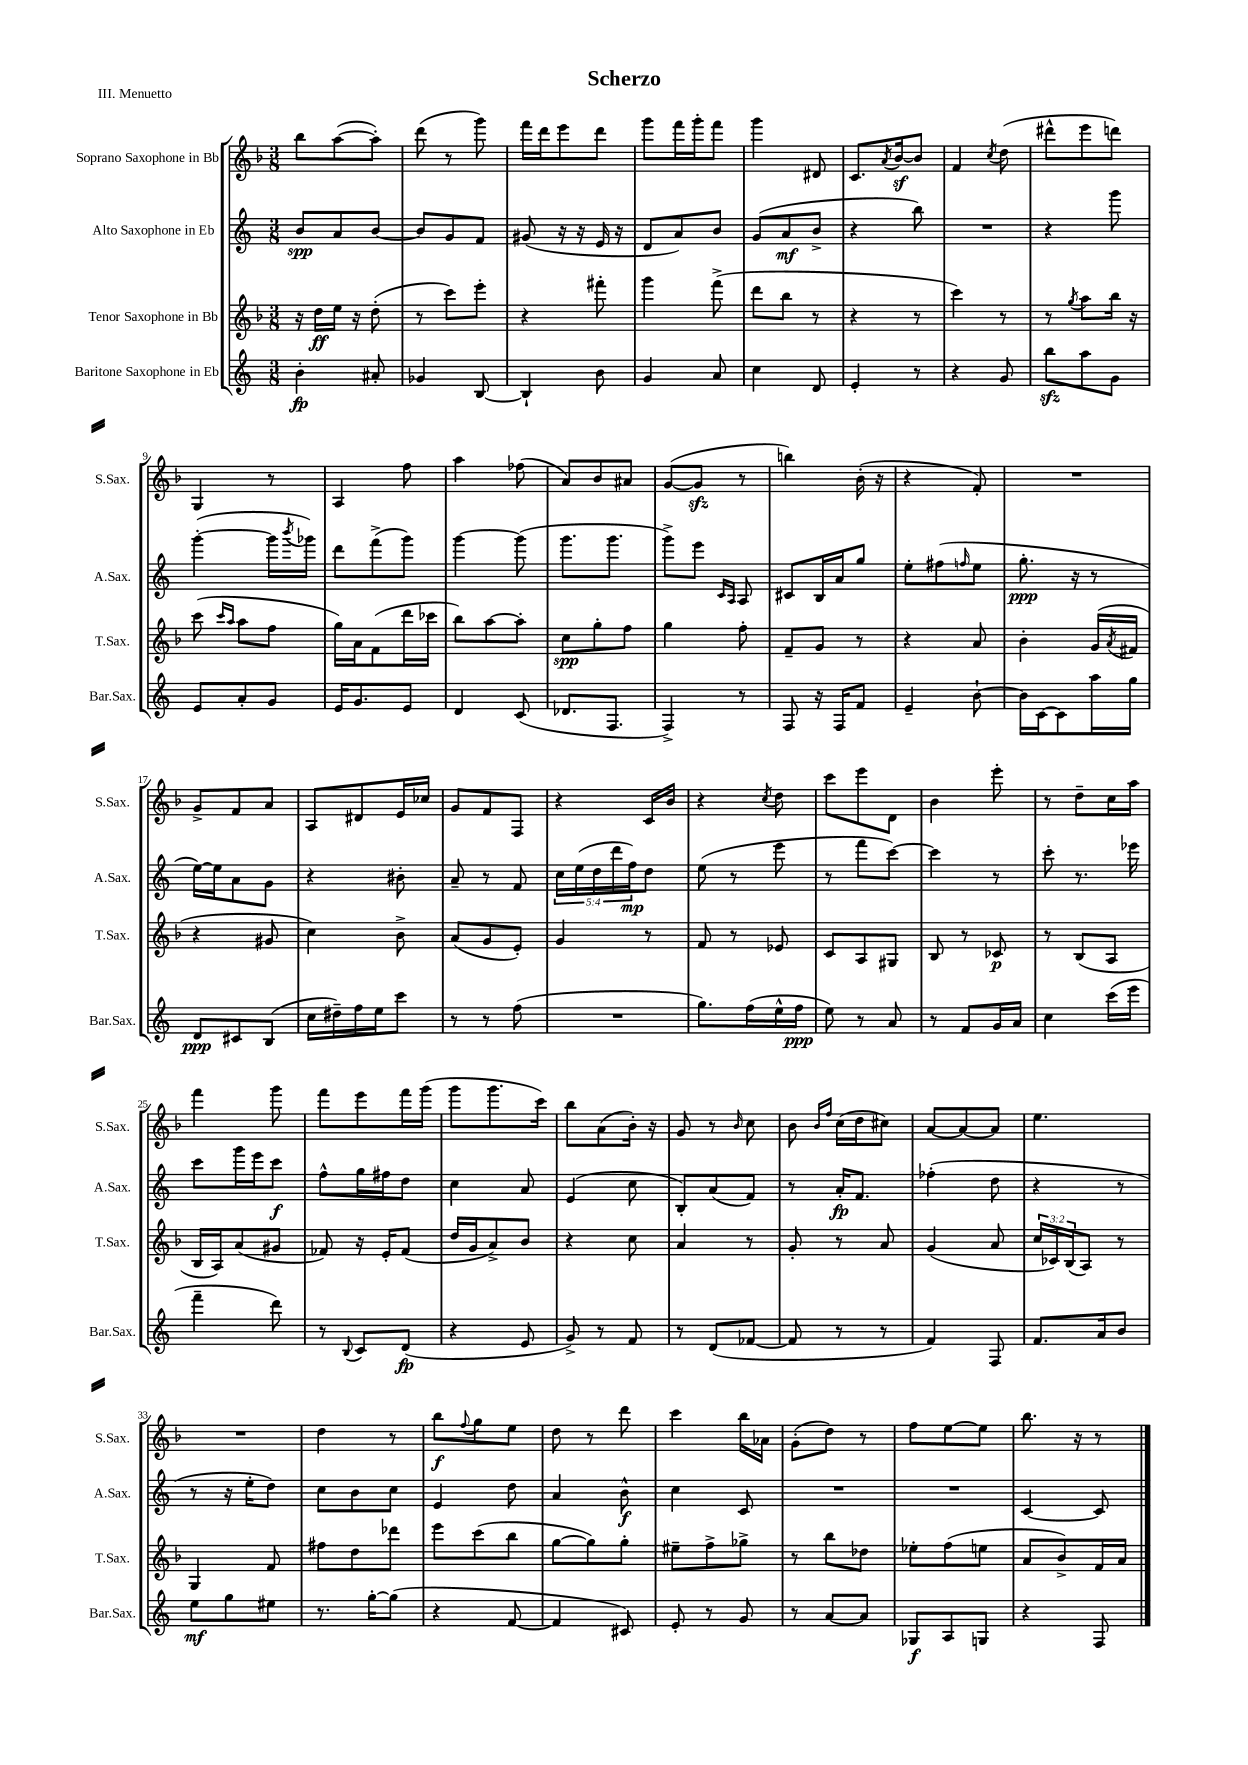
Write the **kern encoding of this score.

**kern	**kern	**kern	**kern
*staff4	*staff3	*staff2	*staff1
*clefG2	*clefG2	*clefG2	*clefG2
*k[]	*k[b-]	*k[]	*k[b-]
*M3/8	*M3/8	*M3/8	*M3/8
4b'	16r	8b	8bb-
.	16dd	.	.
.	16ee	8a	([8aa
.	16r	.	.
8a#'	(8dd'	[8b	8aa'])
=	=	=	=
4g-	8r	8b]	(8ddd
.	8ccc)	8g	8r
[8B	8eee'	8f	8ggg)
=	=	=	=
4B`]	4r	(8g#	16fff
.	.	.	16ddd
.	.	16r	8eee
.	.	16r	.
8b	8fff#'	16e	8ddd
.	.	16r	.
=	=	=	=
4g	4ggg	8d	8ggg
.	.	8a)	16fff
.	.	.	16ggg'
8a	(8fff^	8b	8fff
=	=	=	=
4cc	8ddd	(8g	4ggg
.	8bb-	8a	.
8d	8r	8b^	8d#
=	=	=	=
4e'	4r	4r	8.c
.	.	.	8qa
.	.	.	[16b-
8r	8r	8bb)	8b-]
=	=	=	=
4r	4ccc)	4.r	4f
.	.	.	8qcc
8g	8r	.	(8dd
=	=	=	=
8bb	8r	4r	8ddd#^^
.	8qgg	.	.
8aa	8aa	.	8eee
8g	16bb-	8ggg	8ddd)
.	16r	.	.
=	=	=	=
8e	(8ccc	([4ggg'	4G
.	16qqccc	.	.
.	16qqaa	.	.
8a'	8aa	.	.
8g	8ff	16ggg]	8r
.	.	8qbbb	.
.	.	16ggg-)	.
=	=	=	=
16e	16gg)	8ddd	4A
8.g	16a	.	.
.	(8f	(8fff^	.
8e	16ddd	8ggg)	8ff
.	16ccc-	.	.
=	=	=	=
4d	8bb-)	[4ggg	4aa
.	[8aa	.	.
(8c	8aa']	(8ggg]	(8ff-
=	=	=	=
8.d-	8cc	8.ggg	8a)
.	8gg'	.	8b-
8.F	.	8.ggg	.
.	8ff	.	8a#
=	=	=	=
4F^)	4gg	8ggg^)	([8g
.	.	8eee	8g]
.	.	16qqc	.
.	.	16qqA	.
8r	8ff'	8A	8r
=	=	=	=
8F	8f~	8c#	4bb)
16r	8g	16B	.
16F	.	16a	.
8f	8r	8gg	(16b-'
.	.	.	16r
=	=	=	=
4e~	4r	8ee'	4r
.	.	(8ff#	.
.	.	16qqff	.
[8b`	8a	8ee	8f')
=	=	=	=
16b]	4b-'	8.gg'	4.r
[16c	.	.	.
8c]	.	.	.
.	.	16r	.
16aa	(16g	8r	.
.	8qa	.	.
16gg	16f#	.	.
=	=	=	=
8d	4r	[16ee)	8g^
.	.	16ee]	.
8c#	.	8a	8f
(8B	8g#	8g	8a
=	=	=	=
16cc	4cc)	4r	8A
16dd#~)	.	.	.
16ff	.	.	8d#
16ee	.	.	.
8ccc	8b-^	8b#'	16e
.	.	.	16cc-
=	=	=	=
8r	(8a	8a~	8g
8r	8g	8r	8f
(8ff	8e')	8f	8F
=	=	=	=
4.r	4g	20cc	4r
.	.	(20ee	.
.	.	20dd	.
.	.	20ddd	.
.	.	20ff)	.
.	8r	8dd	16c
.	.	.	16b-
=	=	=	=
8.gg)	8f	(8ee	4r
.	8r	8r	.
(16ff	.	.	.
.	.	.	8qcc
16ee^^	8e-	8eee	8dd
16ff	.	.	.
=	=	=	=
8ee)	8c	8r	8ccc
8r	8A	8fff	8eee
8a	8G#	[8ccc)	8d
=	=	=	=
8r	8B-	4ccc]	4b-
8f	8r	.	.
16g	8c-	8r	8eee'
16a	.	.	.
=	=	=	=
4cc	8r	8ccc'	8r
.	(8B-	8.r	8dd~
(16ccc	8A	.	16cc
16eee	.	16eee-	16aa
=	=	=	=
4fff~	16B-	8ccc	4fff
.	16A)	.	.
.	(8a	16ggg	.
.	.	16eee	.
8ddd)	8g#	8ccc	8ggg
=	=	=	=
8r	8f-)	8ff^^	8fff
8qqB	.	.	.
8c	16r	16gg	8eee
.	16e'	16ff#	.
(8d	(8f-	8dd	16fff
.	.	.	(16ggg
=	=	=	=
4r	16dd	4cc	8ggg
.	16g	.	.
.	8a^)	.	8.ggg
8e	8b-	8a	.
.	.	.	16ccc)
=	=	=	=
8g^)	4r	(4e	8bb-
8r	.	.	(8a
8f	8cc	8cc	16b-')
.	.	.	16r
=	=	=	=
8r	4a	8B')	8g
(8d	.	(8a	8r
.	.	.	16qqb-
[8f-	8r	8f)	8cc
=	=	=	=
8f-]	8g'	8r	8b-
.	.	.	16qqb-
.	.	.	16qqff
8r	8r	16a'	(16cc
.	.	8.f	16dd
8r	8a	.	8cc#)
=	=	=	=
4f)	(4g	(4ff-'	[8a
.	.	.	8a_
8F	8a	8dd	8a]
=	=	=	=
8.f	24cc	4r	4.ee
.	24c-)	.	.
.	(24B-	.	.
.	8A)	.	.
16a	.	.	.
8b	8r	8r	.
=	=	=	=
8ee	4G	8r	4.r
8gg	.	16r	.
.	.	16ee'	.
8ee#	8f	8dd)	.
=	=	=	=
8.r	8ff#	8cc	4dd
.	8dd	8b	.
[16gg'	.	.	.
(8gg]	8ddd-	8cc	8r
=	=	=	=
4r	8eee	4e	8bb-
.	.	.	8qqff
.	(8ccc	.	8gg
[8f	8bb-	8dd	8ee
=	=	=	=
4f]	[8gg	4a	8dd
.	8gg])	.	8r
8c#)	8gg'	8b^^	8ddd
=	=	=	=
8e'	8ee#~	4cc	4ccc
8r	8ff^	.	.
8g	8gg-^	8c	16bb-
.	.	.	16a-
=	=	=	=
8r	8r	4.r	(8g'
[8a	8bb-	.	8dd)
8a]	8dd-	.	8r
=	=	=	=
8G-	8ee-'	4.r	8ff
8A	(8ff	.	[8ee
8G	8ee	.	8ee]
=	=	=	=
4r	8a	[4c	8.bb-
.	8b-^)	.	.
.	.	.	16r
8F	16f	8c]	8r
.	16a	.	.
==	==	==	==
*-	*-	*-	*-
